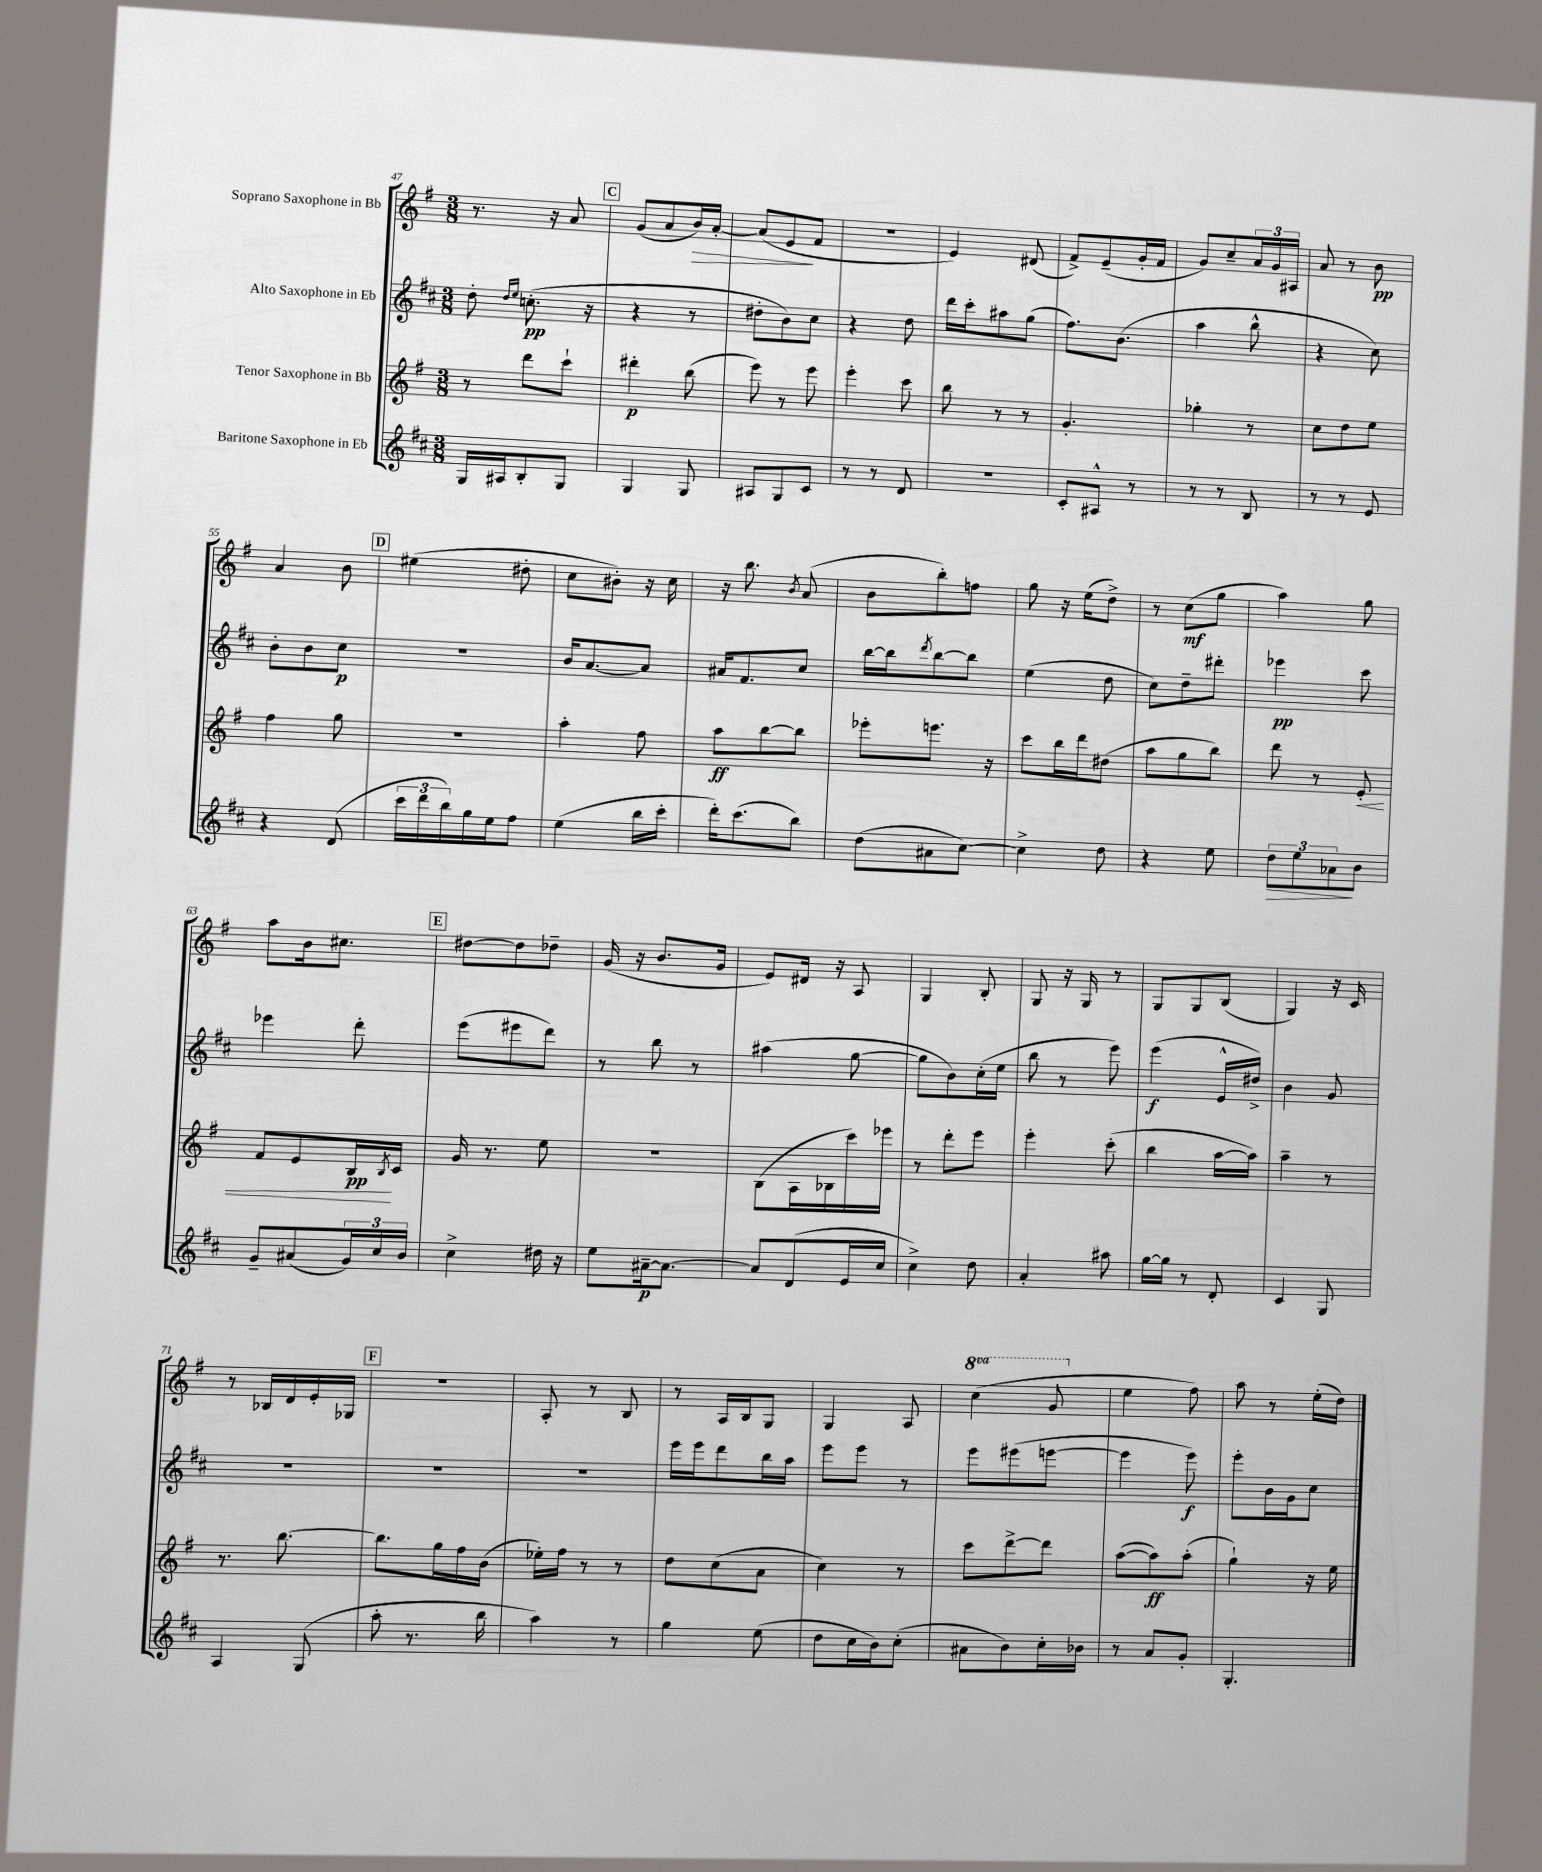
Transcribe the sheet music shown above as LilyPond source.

<<
\new StaffGroup <<
\new Staff = "s0" \with { instrumentName = "Soprano Saxophone in Bb" } {
    \clef treble \key g \major \numericTimeSignature \time 3/8 \set Staff.ottavationMarkups = #ottavation-simple-ordinals
    r8. r16 a'8 |
    \mark \markup { \box "C" } g'8( a'8 b'16\>) a'16~-. |
    a'8( e'8\! fis'8 |
    R4. |
    e'4) dis'8( |
    fis'8->) e'8--( g'16-. fis'16 |
    g'8) c''8-- \tuplet 3/2 { a'16 g'16 ais16 } |
    a'8 r8 b'8\pp |
    a'4 b'8 |
    \mark \markup { \box "D" } eis''4( dis''8-. |
    c''8 bis'8-.) r16 c''16 |
    r16 b''8. \acciaccatura { b'8 } a'8( |
    b'8 b''8-.) f''8 |
    g''8 r16 e''16( d''8->) |
    r8 c''8\mf( g''8 |
    a''4) g''8 |
    a''8 b'16 cis''8. |
    \mark \markup { \box "E" } dis''8~ dis''8 des''8-- |
    g'16( r16 b'8. g'16 |
    e'8) dis'16 r16 a8 |
    g4 b8-. |
    g8 r16 g16 r8 |
    g8 g8 b8( |
    g4) r16 c'16 |
    r8 bes16 d'16 e'16-. ges16 |
    \mark \markup { \box "F" } R4. |
    a8-. r8 b8 |
    r8 a16 b16 g8 |
    g4 a8 |
    \ottava #1 c'''4( g''8 \ottava #0 |
    e''4 fis''8) |
    a''8 r8 e''16-.( d''16) \bar "|." |
}
\new Staff = "s1" \with { instrumentName = "Alto Saxophone in Eb" } {
    \clef treble \key d \major \numericTimeSignature \time 3/8
    d''8-. \grace { d''16 e''16 } c''8.-.\pp( r16 |
    \mark \markup { \box "C" } r4 r8 |
    dis''8-. b'8) cis''8 |
    r4 d''8 |
    d'''16 cis'''16-. ais''8 g''8( |
    fis''8.) b'8.( |
    a''4 b''8-^ |
    r4 cis''8) |
    b'8-. b'8 cis''8\p |
    \mark \markup { \box "D" } R4. |
    b'16 a'8.~ a'8 |
    ais'16 fis'8. cis''8 |
    b''16~ b''16 \acciaccatura { d'''8 } b''8~ b''8 |
    e''4( d''8 |
    cis''8) d''8-- dis'''8-. |
    ees'''4\pp cis'''8 |
    ees'''4 d'''8-. |
    \mark \markup { \box "E" } e'''8( eis'''8 d'''8) |
    r8 b''8 r8 |
    ais''4( g''8~ |
    g''8 b'8) cis''16-.( e''16 |
    b''8 r8 e'''8) |
    e'''4\f( e'16-^ dis''16->) |
    b'4 g'8 |
    R4. |
    \mark \markup { \box "F" } R4. |
    R4. |
    e'''16 e'''16 d'''8 b''16 a''16 |
    e'''8 e'''8 r8 |
    e'''8 eis'''8( e'''8~ |
    e'''4 e'''8\f) |
    e'''8-. b'16 g'16 cis''8 \bar "|." |
}
\new Staff = "s2" \with { instrumentName = "Tenor Saxophone in Bb" } {
    \clef treble \key g \major \numericTimeSignature \time 3/8
    r8 d'''8 c'''8-! |
    \mark \markup { \box "C" } dis'''4-.\p b''8( |
    e'''8) r8 e'''8 |
    e'''4-. c'''8 |
    b''8 r8 r8 |
    g'4.-. |
    ges''4-. r8 |
    c''8 d''8 e''8 |
    fis''4 g''8 |
    \mark \markup { \box "D" } r4. |
    a''4-. fis''8 |
    a''8\ff b''8~ b''8 |
    ees'''8-. e'''8. r16 |
    c'''8 b''16 d'''16 dis''8( |
    a''8 g''8 b''8) |
    d'''8 r8 e'8-.\< |
    fis'8 e'8 b16\pp\! \acciaccatura { b8 } c'16 |
    \mark \markup { \box "E" } g'16 r8. e''8 |
    R4. |
    b8( a16 bes16 c'''16) ees'''16 |
    r8 d'''8-. e'''8 |
    e'''4-. c'''8-.( |
    b''4 a''16~ a''16) |
    a''4-- r8 |
    r8. b''8.~ |
    \mark \markup { \box "F" } b''8. g''16 fis''16 b'16( |
    ees''16-.) fis''16 r8 r8 |
    d''8 c''8( a'8 |
    c''4) r8 |
    c'''8 d'''8~-> d'''8 |
    a''8~( a''8\ff) a''8-.( |
    g''4-!) r16 e''16 \bar "|." |
}
\new Staff = "s3" \with { instrumentName = "Baritone Saxophone in Eb" } {
    \clef treble \key d \major \numericTimeSignature \time 3/8
    g16 ais16 b8-. g8 |
    \mark \markup { \box "C" } g4 g8 |
    ais8 g8 cis'8 |
    r8 r8 d'8 |
    R4. |
    cis'8-. ais8-^ r8 |
    r8 r8 b8 |
    r8 r8 e'8 |
    r4 d'8( |
    \mark \markup { \box "D" } \tuplet 3/2 { cis'''16 d'''16 b''16) } g''16 e''16 fis''8 |
    e''4( b''16 cis'''16-. |
    d'''16-.) cis'''8.( b''8) |
    d''8( ais'8 cis''8~) |
    cis''4-> d''8 |
    r4 e''8 |
    \tuplet 3/2 { d''8\> e''8 aes'8\! } b'8 |
    g'8-- ais'8( \tuplet 3/2 { g'16) cis''16 b'16 } |
    \mark \markup { \box "E" } cis''4-> dis''16 r16 |
    e''8 ais'16~--\p ais'8.~ |
    ais'8 d'8( e'16 cis''16 |
    cis''4->) d''8 |
    a'4-. ais''8 |
    g''16~ g''16 r8 d'8-. |
    cis'4 g8 |
    a4 g8( |
    \mark \markup { \box "F" } a''8-. r8. b''16 |
    a''4) r8 |
    g''4 e''8( |
    d''8 cis''16 b'16) cis''8-.( |
    ais'8 b'8) cis''16-. bes'16 |
    r8 a'8 g'8-. |
    g4.-. \bar "|." |
}
>>
>>
\layout { \context { \Score currentBarNumber = #47 } }
